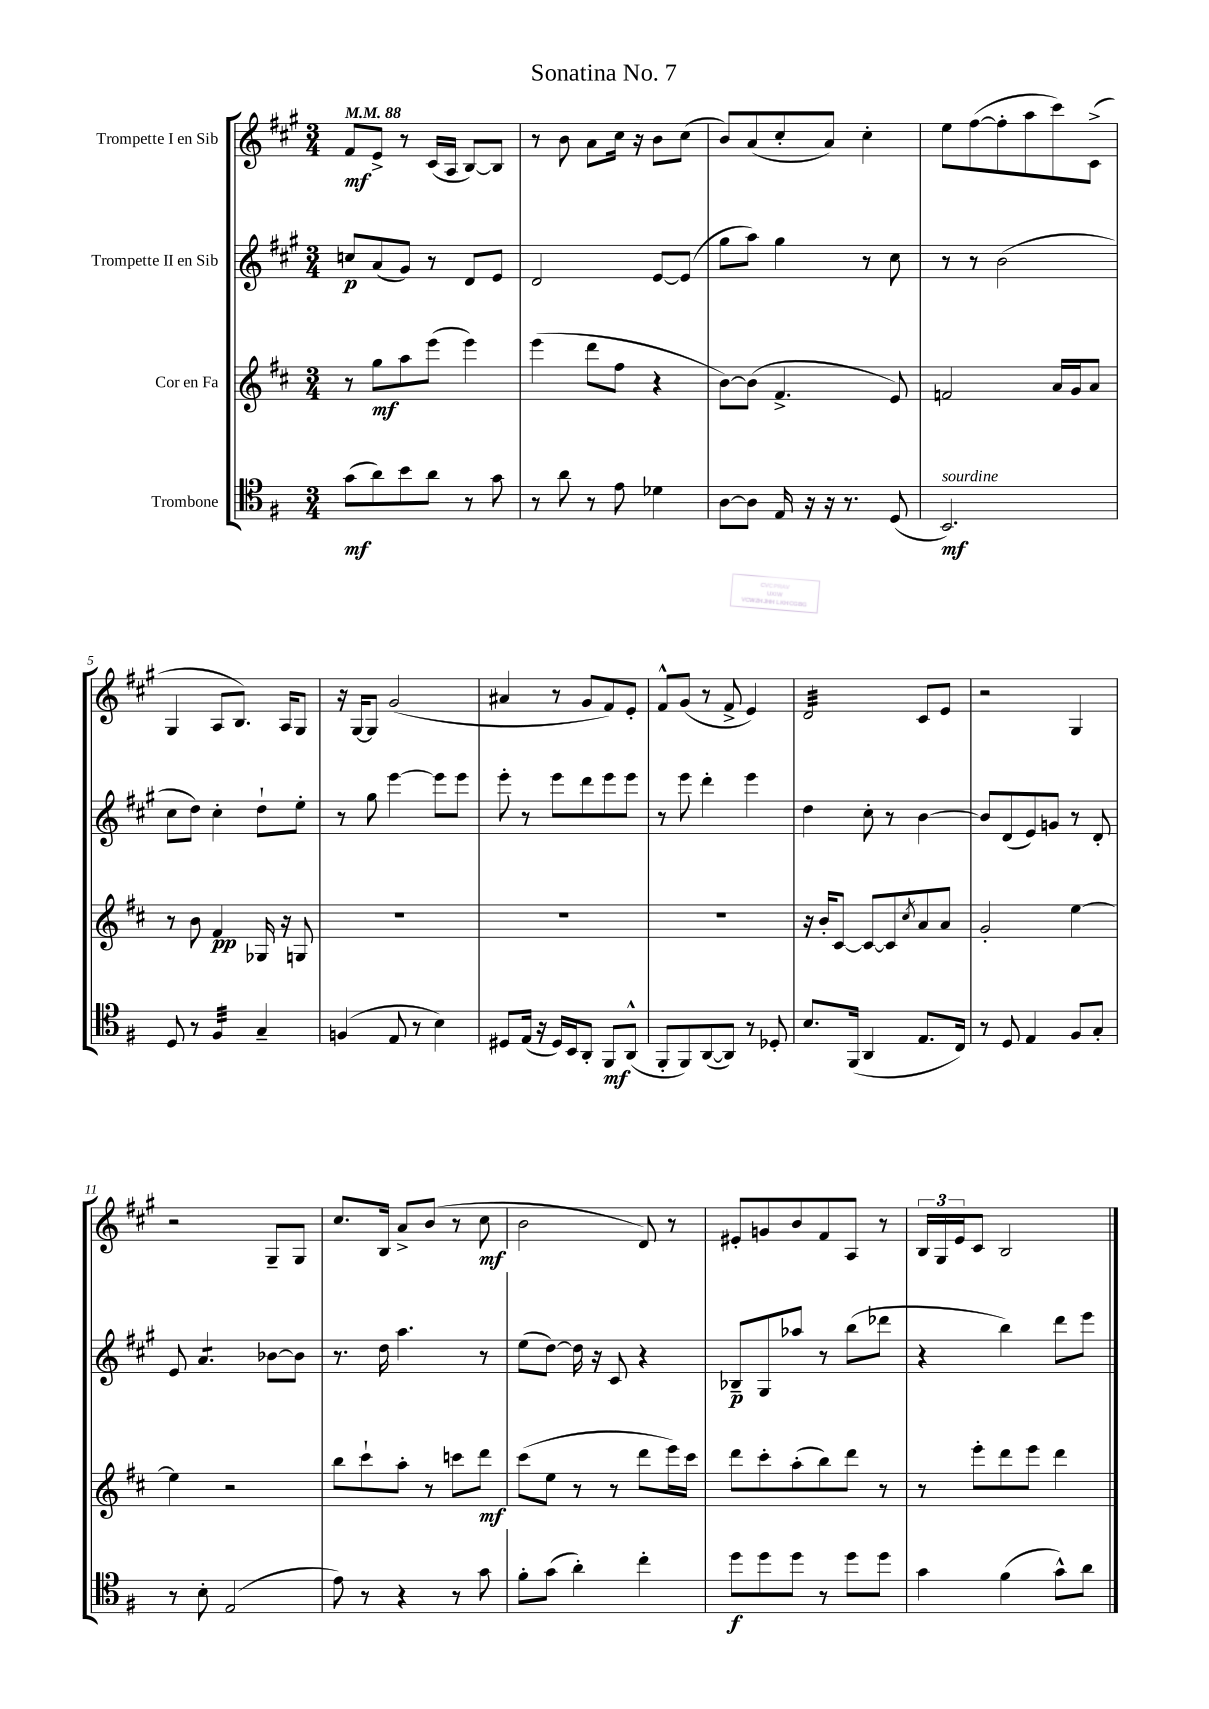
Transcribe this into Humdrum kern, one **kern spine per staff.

**kern	**dynam	**kern	**dynam	**kern	**dynam	**kern	**dynam
*part4	*part4	*part3	*part3	*part2	*part2	*part1	*part1
*staff4	*staff4	*staff3	*staff3	*staff2	*staff2	*staff1	*staff1
*I"Trombone	*	*I"Cor en Fa	*	*I"Trompette II en Sib	*	*I"Trompette I en Sib	*
*clefC4	*	*clefG2	*	*clefG2	*	*clefG2	*
*k[f#]	*	*k[f#c#]	*	*k[f#c#g#]	*	*k[f#c#g#]	*
*M3/4	*	*M3/4	*	*M3/4	*	*M3/4	*
*MM88	*	*MM88	*	*MM88	*	*MM88	*
=1	=1	=1	=1	=1	=1	=1	=1
(8g\L	mf	8r	.	8ccn/L	p	8f#/L	mf
8a\)	.	8gg\L	mf	(8a/	.	8e^/J	.
8b\	.	8aa\	.	8g#/J)	.	8r	.
8a\J	.	(8eee\J	.	8r	.	(16c#/LL	.
.	.	.	.	.	.	16A/JJ	.
8r	.	4eee\)	.	8d/L	.	[8B/L)	.
8g\	.	.	.	8e/J	.	8B/J]	.
=2	=2	=2	=2	=2	=2	=2	=2
8r	.	(4eee\	.	2d/	.	8r	.
8a\	.	.	.	.	.	8b\	.
8r	.	8ddd\L	.	.	.	8a\L	.
8e\	.	8ff#\J	.	.	.	16cc#\Jk	.
.	.	.	.	.	.	16r	.
4d-X\	.	4r	.	[8e/L	.	8b\L	.
.	.	.	.	(8e/J]	.	(8cc#\J	.
=3	=3	=3	=3	=3	=3	=3	=3
[8A\L	.	[8b\L)	.	8gg#\L	.	8b/L)	.
8A\J]	.	(8b\J]	.	8aa\J)	.	(8a/	.
16E/	.	4.f#^/	.	4gg#\	.	8cc#'/	.
16r	.	.	.	.	.	.	.
16r	.	.	.	.	.	8a/J)	.
8.r	.	.	.	.	.	.	.
.	.	.	.	8r	.	4cc#'\	.
(8D/	.	8e/)	.	8cc#\	.	.	.
=4	=4	=4	=4	=4	=4	=4	=4
!LO:TX:a:i:t=sourdine	!	!	!	!	!	!	!
2.BB/)	mf	2fn/	.	8r	.	8ee\L	.
.	.	.	.	8r	.	([8ff#\	.
.	.	.	.	(2b\	.	8ff#'\]	.
.	.	.	.	.	.	8aa\	.
.	.	16a/LL	.	.	.	8ccc#\)	.
.	.	16g/J	.	.	.	.	.
.	.	8a/J	.	.	.	(8c#^\J	.
!!LO:LB:g=z
=5	=5	=5	=5	=5	=5	=5	=5
8D/	.	8r	.	8cc#\L	.	4G#/	.
8r	.	8b\	.	8dd\J)	.	.	.
*tremolo	*	*	*	*	*	*	*
32F#/LLL	.	4f#/	pp	4cc#'\	.	8A/L	.
32F#/	.	.	.	.	.	.	.
32F#/	.	.	.	.	.	.	.
32F#/	.	.	.	.	.	.	.
32F#/	.	.	.	.	.	8.B/J)	.
32F#/	.	.	.	.	.	.	.
32F#/	.	.	.	.	.	.	.
32F#/JJJ	.	.	.	.	.	.	.
*Xtremolo	*	*	*	*	*	*	*
4G~/	.	16G-X/	.	8dd`\L	.	.	.
.	.	16r	.	.	.	16A/KL	.
.	.	8Gn/	.	8ee'\J	.	8G#/J	.
=6	=6	=6	=6	=6	=6	=6	=6
(4Fn/	.	2.r	.	8r	.	16r	.
.	.	.	.	.	.	[16G#/KL	.
.	.	.	.	8gg#\	.	8G#/J]	.
8E/	.	.	.	[4eee\	.	(2g#/	.
8r	.	.	.	.	.	.	.
4B\)	.	.	.	8eee\L]	.	.	.
.	.	.	.	8eee\J	.	.	.
=7	=7	=7	=7	=7	=7	=7	=7
8D#X/L	.	2.r	.	8eee'\	.	4a#X/	.
(16E/Jk	.	.	.	8r	.	.	.
16r	.	.	.	.	.	.	.
16D#/LL)	.	.	.	8eee\L	.	8r	.
16BB/J	.	.	.	.	.	.	.
8AA'/J	.	.	.	8ddd\	.	8g#/L	.
8FF#/L	mf	.	.	8eee\	.	8f#/)	.
(8AA^^/J	.	.	.	8eee\J	.	8e'/J	.
=8	=8	=8	=8	=8	=8	=8	=8
8FF#'/L	.	2.r	.	8r	.	8f#^^/L	.
8FF#/)	.	.	.	8eee\	.	(8g#/J	.
([8AA/	.	.	.	4ddd'\	.	8r	.
8AA/J])	.	.	.	.	.	8f#^/	.
8r	.	.	.	4eee\	.	4e/)	.
8D-X'/	.	.	.	.	.	.	.
=9	=9	=9	=9	=9	=9	=9	=9
*	*	*	*	*	*	*tremolo	*
8.B/L	.	16r	.	4dd\	.	32d/LLL	.
.	.	.	.	.	.	32d/	.
.	.	16b'/KL	.	.	.	32d/	.
.	.	.	.	.	.	32d/	.
.	.	[8c#/J	.	.	.	32d/	.
.	.	.	.	.	.	32d/	.
(16FF#/Jk	.	.	.	.	.	32d/	.
.	.	.	.	.	.	32d/	.
4AA/	.	8c#/L_	.	8cc#'\	.	32d/	.
.	.	.	.	.	.	32d/	.
.	.	.	.	.	.	32d/	.
.	.	.	.	.	.	32d/	.
.	.	8c#/]	.	8r	.	32d/	.
.	.	.	.	.	.	32d/	.
.	.	.	.	.	.	32d/	.
.	.	.	.	.	.	32d/JJJ	.
*	*	*	*	*	*	*Xtremolo	*
.	.	8qcc#/	.	.	.	.	.
8.E/L	.	8a/	.	[4b\	.	8c#/L	.
.	.	8a/J	.	.	.	8e/J	.
16C/Jk)	.	.	.	.	.	.	.
=10	=10	=10	=10	=10	=10	=10	=10
8r	.	2g'/	.	8b/L]	.	2r	.
8D/	.	.	.	(8d/	.	.	.
4E/	.	.	.	8e/)	.	.	.
.	.	.	.	8gn/J	.	.	.
8F#/L	.	[4ee\	.	8r	.	4G#/	.
8G'/J	.	.	.	8d'/	.	.	.
!!LO:LB:g=z
=11	=11	=11	=11	=11	=11	=11	=11
8r	.	4ee\]	.	8e/	.	2r	.
*	*	*	*	*tremolo	*	*	*
8B'\	.	.	.	8a/L	.	.	.
(2E/	.	2r	.	8a/	.	.	.
.	.	.	.	8a/J	.	.	.
*	*	*	*	*Xtremolo	*	*	*
.	.	.	.	[8b-X\L	.	8G#~/L	.
.	.	.	.	8b-\J]	.	8G#/J	.
=12	=12	=12	=12	=12	=12	=12	=12
8e\)	.	8bb\L	.	8.r	.	8.cc#/L	.
8r	.	8ccc#`\	.	.	.	.	.
.	.	.	.	16dd\	.	16B/Jk	.
4r	.	8aa'\J	.	4.aa\	.	8a^/L	.
.	.	8r	.	.	.	(8b/J	.
8r	.	8cccn\L	.	.	.	8r	.
8g\	.	8ddd\J	mf	8r	.	8cc#\	mf
=13	=13	=13	=13	=13	=13	=13	=13
8f#'\L	.	(8ccc#\L	.	(8ee\L	.	2b\	.
(8g\J	.	8ee\J	.	[8dd\J)	.	.	.
4a'\)	.	8r	.	16dd\]	.	.	.
.	.	.	.	16r	.	.	.
.	.	8r	.	8c#/	.	.	.
4cc'\	.	8ddd\L	.	4r	.	8d/)	.
.	.	16eee\L)	.	.	.	8r	.
.	.	16ccc#\JJ	.	.	.	.	.
=14	=14	=14	=14	=14	=14	=14	=14
8dd\L	f	8ddd\L	.	8B-X~/L	p	8e#X'/L	.
8dd\	.	8ccc#'\	.	8G#/	.	8gn/	.
8dd\J	.	(8aa'\	.	8aa-X/J	.	8b/	.
8r	.	8bb\)	.	8r	.	8f#/	.
8dd\L	.	8ddd\J	.	(8bb\L	.	8A/J	.
8dd\J	.	8r	.	8ddd-X\J	.	8r	.
=15	=15	=15	=15	=15	=15	=15	=15
4g\	.	8r	.	4r	.	24B/LL	.
.	.	.	.	.	.	24G#/	.
.	.	.	.	.	.	24e/J	.
.	.	8eee'\L	.	.	.	8c#/J	.
(4f#\	.	8ddd\	.	4bb\)	.	2B/	.
.	.	8eee\J	.	.	.	.	.
8g^^\L)	.	4ddd\	.	8ddd\L	.	.	.
8a\J	.	.	.	8eee\J	.	.	.
==	==	==	==	==	==	==	==
*-	*-	*-	*-	*-	*-	*-	*-
